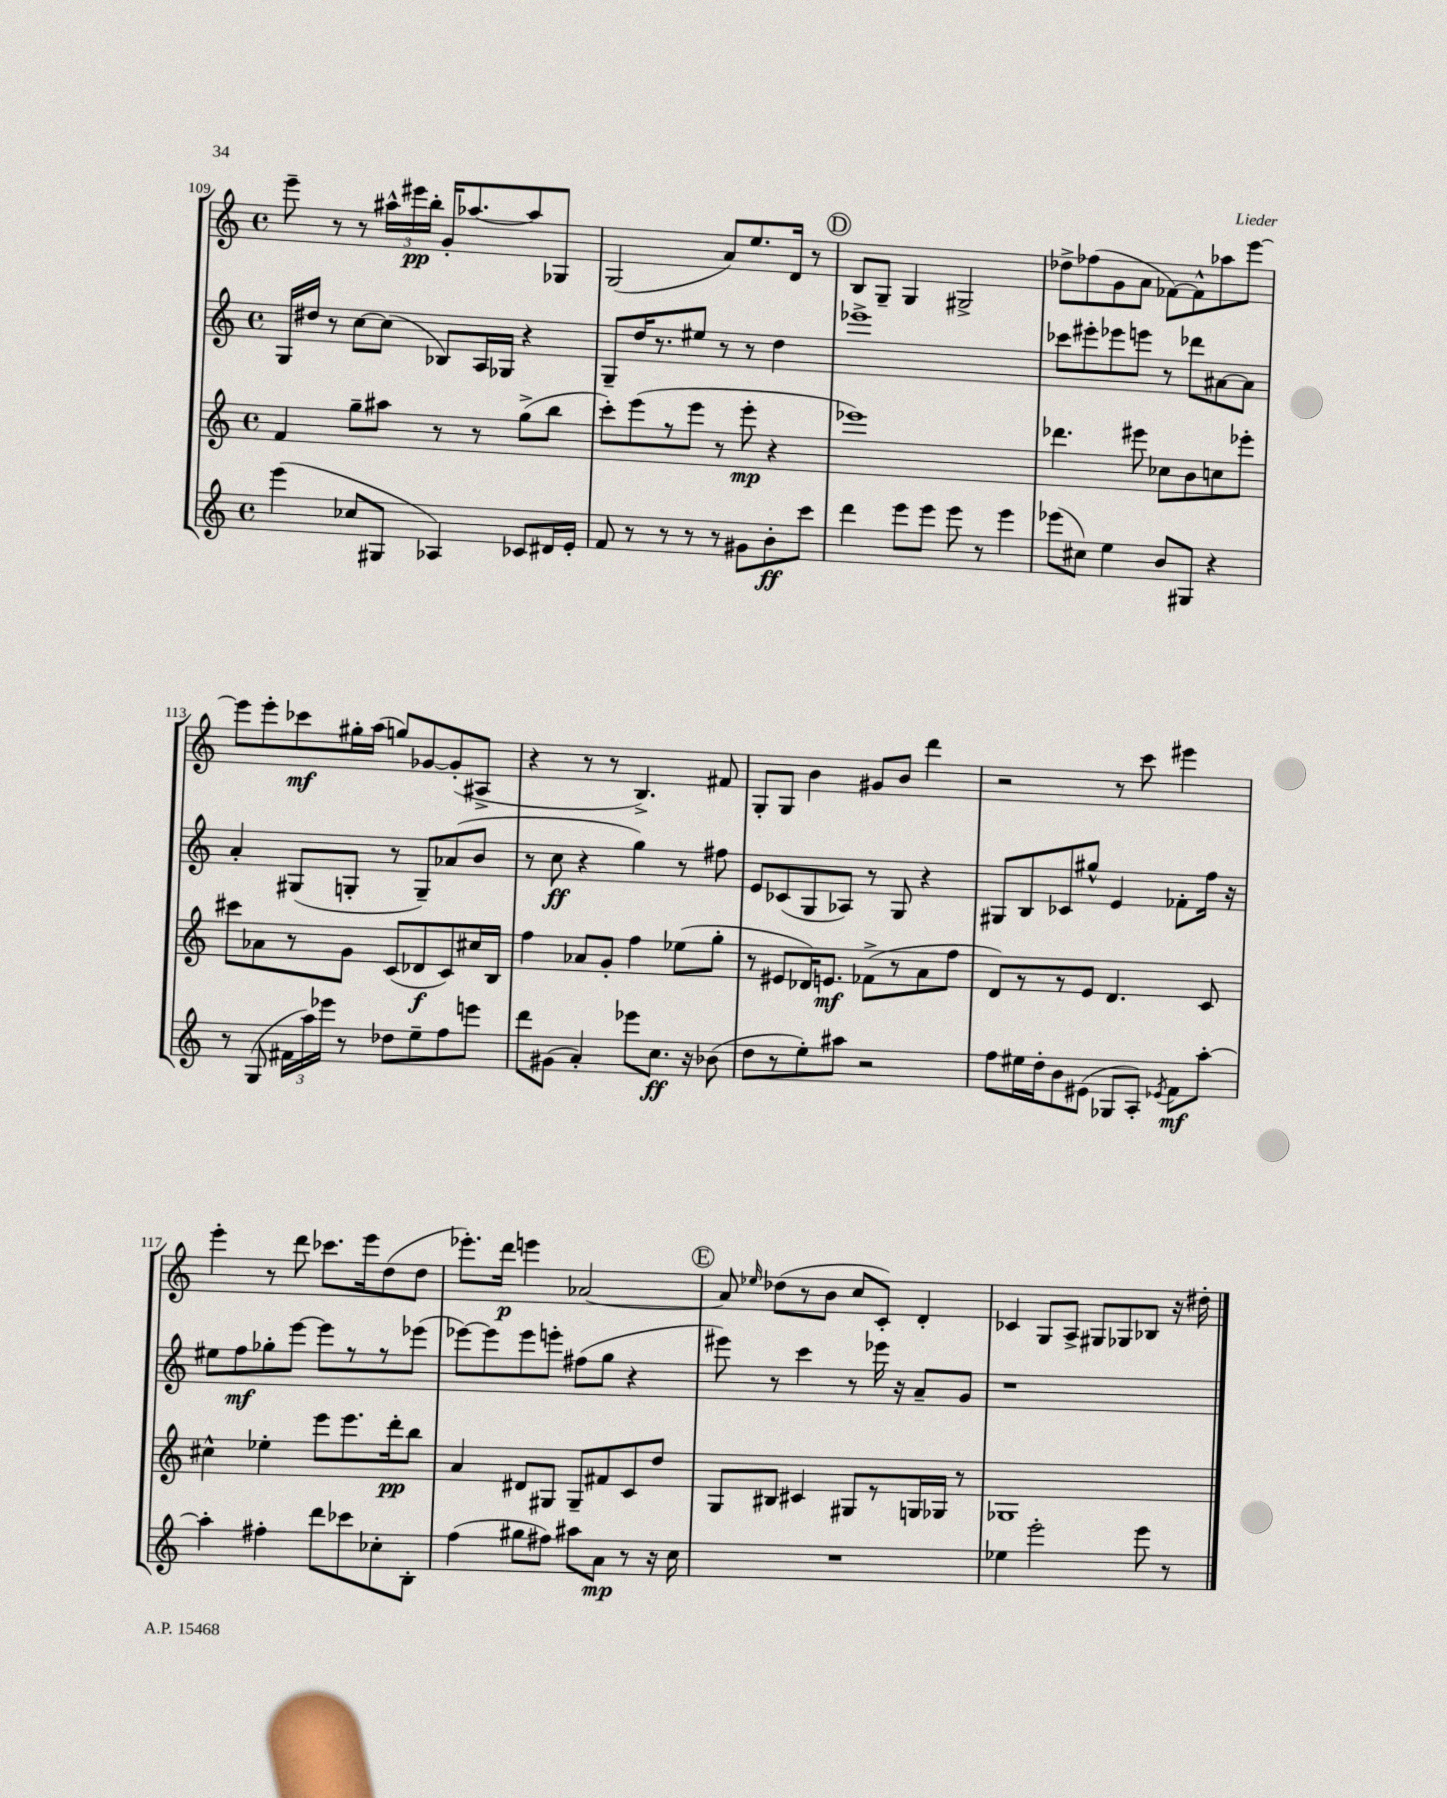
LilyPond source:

<<
\new StaffGroup <<
\new Staff = "s0" {
    \clef treble \key c \major \defaultTimeSignature \time 4/4
    \autoBeamOff e'''8-- r8 r8 \tuplet 3/2 { ais''16[-^ eis'''16\pp b''16]-. } g'16[-. aes''8.~ aes''8 ges8] |
    g2( a'8[) e''8. d'16] r8 |
    \mark \markup { \circle "D" } b8[ g8]-- g4 gis2-> |
    des''8[-> fes''8( g'8 a'8] fes'8[~) fes'8-^ aes''8 e'''8]~ |
    e'''8[ e'''8-. ces'''8\mf gis''16-. a''16]( g''8[) ges'8~ ges'8-.( ais8]-> |
    r4 r8 r8 b4.->) fis'8 |
    g8[-. g8] b'4 gis'8[ b'8] d'''4 |
    r2 r8 c'''8 eis'''4 |
    e'''4-. r8 d'''8 ces'''8.[ e'''16 d''8( d''8] |
    ees'''8.[-.) d'''16]\p e'''4 aes'2~ |
    \mark \markup { \circle "E" } aes'8 \grace { ees''16 } des''8[( r8 b'8] c''8[ c'8]-.) d'4-. |
    ces'4 g8[ a8]-> gis8[ ges8 bes8] r16 dis''16-. \bar "|." |
}
\new Staff = "s1" {
    \clef treble \key c \major \defaultTimeSignature \time 4/4
    \autoBeamOff g16[ dis''16] r8 c''8[~ c''8]( bes8[) a16 ges16] r4 |
    g8[-- d''16 r8. eis''8] r8 r8 d''4 |
    \mark \markup { \circle "D" } ees'''1-> |
    ces'''8[ eis'''8-. ees'''8 e'''8] r8 des'''8[ ais'8~ ais'8] |
    a'4-. gis8[( g8]-. r8 g8[--) aes'8( b'8] |
    r8 c''8\ff r4 g''4) r8 fis''8 |
    e'8[ ces'8( g8 aes8]) r8 g8 r4 |
    gis8[ b8 ces'8 gis''8]-^ e'4 fes'8[-. f''16] r16 |
    eis''8[ f''8\mf ges''8-. e'''8]~ e'''8[ r8 r8 ees'''8]( |
    ees'''8[~) ees'''8 ees'''8 e'''8]-. fis''8[( g''8] r4 |
    \mark \markup { \circle "E" } eis'''8) r8 c'''4 r8 ees'''16 r16 a'8[-- g'8] |
    r1 \bar "|." |
}
\new Staff = "s2" {
    \clef treble \key c \major \defaultTimeSignature \time 4/4
    \autoBeamOff f'4 g''8[-- ais''8] r8 r8 g''8[->( b''8] |
    c'''8[-.) e'''8( r8 e'''8] r8 e'''8-.\mp r4 |
    \mark \markup { \circle "D" } ees'''1) |
    des'''4. eis'''8 ces''8[ b'8 c''8 ees'''8]-. |
    cis'''8[ aes'8 r8 g'8] c'8[( des'8\f c'8) cis''16 b16] |
    f''4 aes'8[ g'8]-. f''4 ees''8[( g''8]-. |
    r8 eis'8[ des'16) e'8.]\mf fes'8[->( r8 a'8 f''8] |
    d'8[) r8 r8 e'8] d'4. c'8 |
    cis''4-^ ees''4-. e'''8[ e'''8. d'''16-.\pp b''8] |
    a'4 dis'8[ gis8] gis8[-- fis'8 c'8 d''8] |
    \mark \markup { \circle "E" } g8[ bis8] cis'4 gis8[ r8 g16 ges16] r8 |
    ges1 \bar "|." |
}
\new Staff = "s3" {
    \clef treble \key c \major \defaultTimeSignature \time 4/4
    \autoBeamOff e'''4( ces''8[ gis8] aes4) ces'8[ dis'16 e'16]-. |
    f'8 r8 r8 r8 r8 gis'8[ b'8-.\ff c'''8] |
    \mark \markup { \circle "D" } d'''4 e'''8[ e'''8] e'''8 r8 e'''4 |
    ees'''8[( cis''8]) e''4 b'8[ gis8] r4 |
    r8 g8( \tuplet 3/2 { fis'16[ a''16) ees'''16] } r8 des''8[ e''8-- f''8 e'''8] |
    d'''8[ gis'8]( a'4-.) ees'''8[ c''8.]\ff r16 bes'8( |
    d''8[ r8 e''8-.) ais''8] r2 |
    f''8[ eis''16 d''16-. b'8 eis'8]( ges8[ a8]-.) \acciaccatura { ees'8 } f'8[\mf a''8]~-. |
    a''4-. fis''4-. d'''8[ ces'''8 ces''8-. b8]-. |
    f''4( gis''8[ fis''8]) ais''8[ a'8]\mp r8 r16 c''16 |
    \mark \markup { \circle "E" } R1 |
    ees''4 e'''2-. e'''8 r8 \bar "|." |
}
>>
>>
\layout { \context { \Score currentBarNumber = #109 } }
